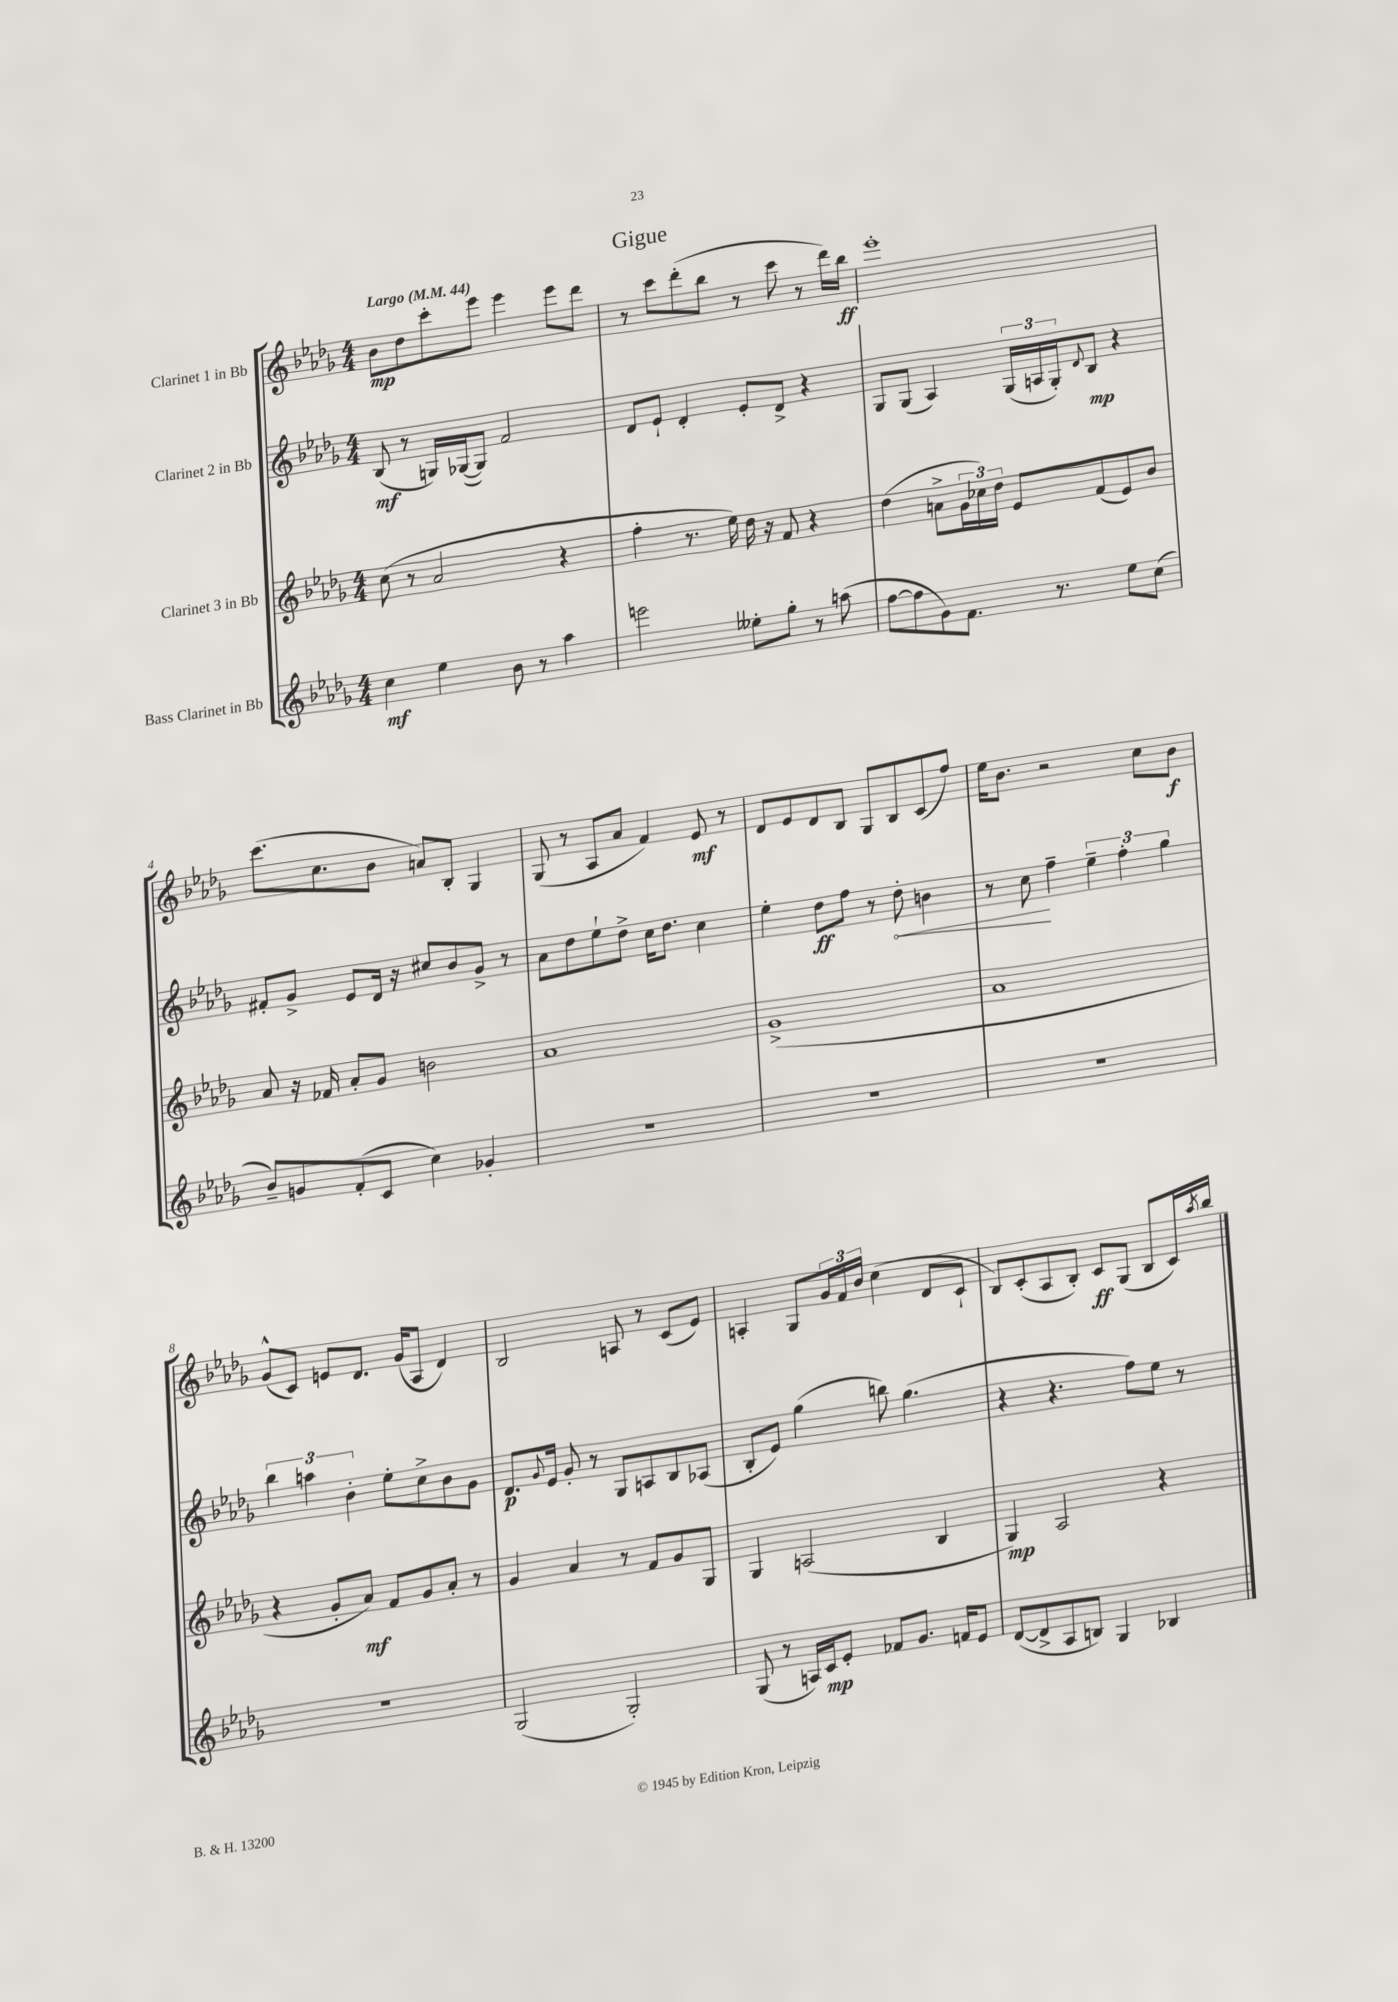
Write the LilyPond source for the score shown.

\header { title = "Gigue" }
<<
\new StaffGroup <<
\new Staff = "s0" \with { instrumentName = "Clarinet 1 in Bb" } {
    \clef treble \key des \major \numericTimeSignature \time 4/4 \tempo "Largo" 4 = 44
    bes'8\mp des''8 c'''8-. ees'''8 ees'''4 ees'''8 des'''8 |
    r8 c'''8 des'''8-.( bes''8 r8 c'''8 r8 des'''16) bes''16\ff |
    ees'''1-. |
    c'''8.( c''8. bes'8 a'8) bes8-. ges4 |
    ges8( r8 aes8 aes'8 f'4) ees'8\mf r8 |
    des'8 ees'8 des'8 bes8 ges8 bes8 c'8( f''8) |
    ees''16 bes'8. r2 c''8 bes'8\f |
    ges'8-^( c'8) e'8 des'8. ges'16( aes8 des'4) |
    bes2 a8 r8 c'8( ees'8) |
    a4-. ges8 \tuplet 3/2 { ges'16 f'16 bes'16 } c''4( des'8 c'8-! |
    bes8) c'8-.( aes8 bes8-.) c'8\ff ges8( bes8 c'16) \acciaccatura { aes''8 } bes''16 \bar "|." |
}
\new Staff = "s1" \with { instrumentName = "Clarinet 2 in Bb" } {
    \clef treble \key des \major \numericTimeSignature \time 4/4
    bes8\mf( r8 g16) ges16~( ges8) f'2 |
    des'8 ees'8-! des'4-. ees'8-. des'8-> r4 |
    ges8 ges8( aes4) \tuplet 3/2 { ges16( a16 ges16-.) } \appoggiatura { des'8 } bes8\mp r4 |
    fis'8-. ges'8-> ees'8 des'16 r16 cis''8 bes'8 ges'8-> r8 |
    aes'8 des''8 ees''8-! des''8-> c''16 des''8. c''4 |
    ees''4-. des''8\ff f''8 r8 \once \override Hairpin.circled-tip = ##t des''8-.\< b'4 |
    r8 c''8\! f''4-- \tuplet 3/2 { ees''4-- f''4-. ges''4 } |
    \tuplet 3/2 { bes''4 a''4 bes'4-. } ees''8-. c''8-> bes'8 ges'8 |
    des'8.\p \appoggiatura { ges'8 } ees'16 ges'8-. r8 ges8 a8 bes8 aes8( |
    bes8-. ees'8) ges''4( b''8) ges''4.( |
    r4 r4. f''8) ees''8 r8 \bar "|." |
}
\new Staff = "s2" \with { instrumentName = "Clarinet 3 in Bb" } {
    \clef treble \key des \major \numericTimeSignature \time 4/4
    c''8( r8 aes'2 r4 |
    f''4-. r8. ees''16) des''16 r16 f'8 r4 |
    des''4( a'8-> \tuplet 3/2 { ges'16 ces''16) des''16 } ees'8 f'8( ees'8) bes'8 |
    aes'8 r16 fes'16 aes'8-. ges'8 b'2 |
    aes'1 |
    ges'1->( |
    aes'1 |
    r4 ges'8-. aes'8\mf) f'8 ges'8 aes'8-. r8 |
    ges'4 aes'4 r8 f'8 ges'8 ges8 |
    ges4 a2( bes4 |
    ges4\mp) aes2 r4 \bar "|." |
}
\new Staff = "s3" \with { instrumentName = "Bass Clarinet in Bb" } {
    \clef treble \key des \major \numericTimeSignature \time 4/4
    c''4\mf ees''4 bes'8 r8 aes''4 |
    e'''2 eeses''8-. ges''8-. r8 a''8( |
    f''8~ f''8 ges'8) f'8. r8. ees''8 c''8( |
    bes'8--) g'8 f'8-.( c'8 c''4) ges'4-. |
    R1 |
    R1 |
    R1 |
    R1 |
    ges2( ges2-.) |
    ges8( r8 a16) c'16\mp ees'8-. fes'8 ges'8. f'16 ees'8 |
    des'8~( des'8-> aes8 b8) ges4 bes4 \bar "|." |
}
>>
>>
